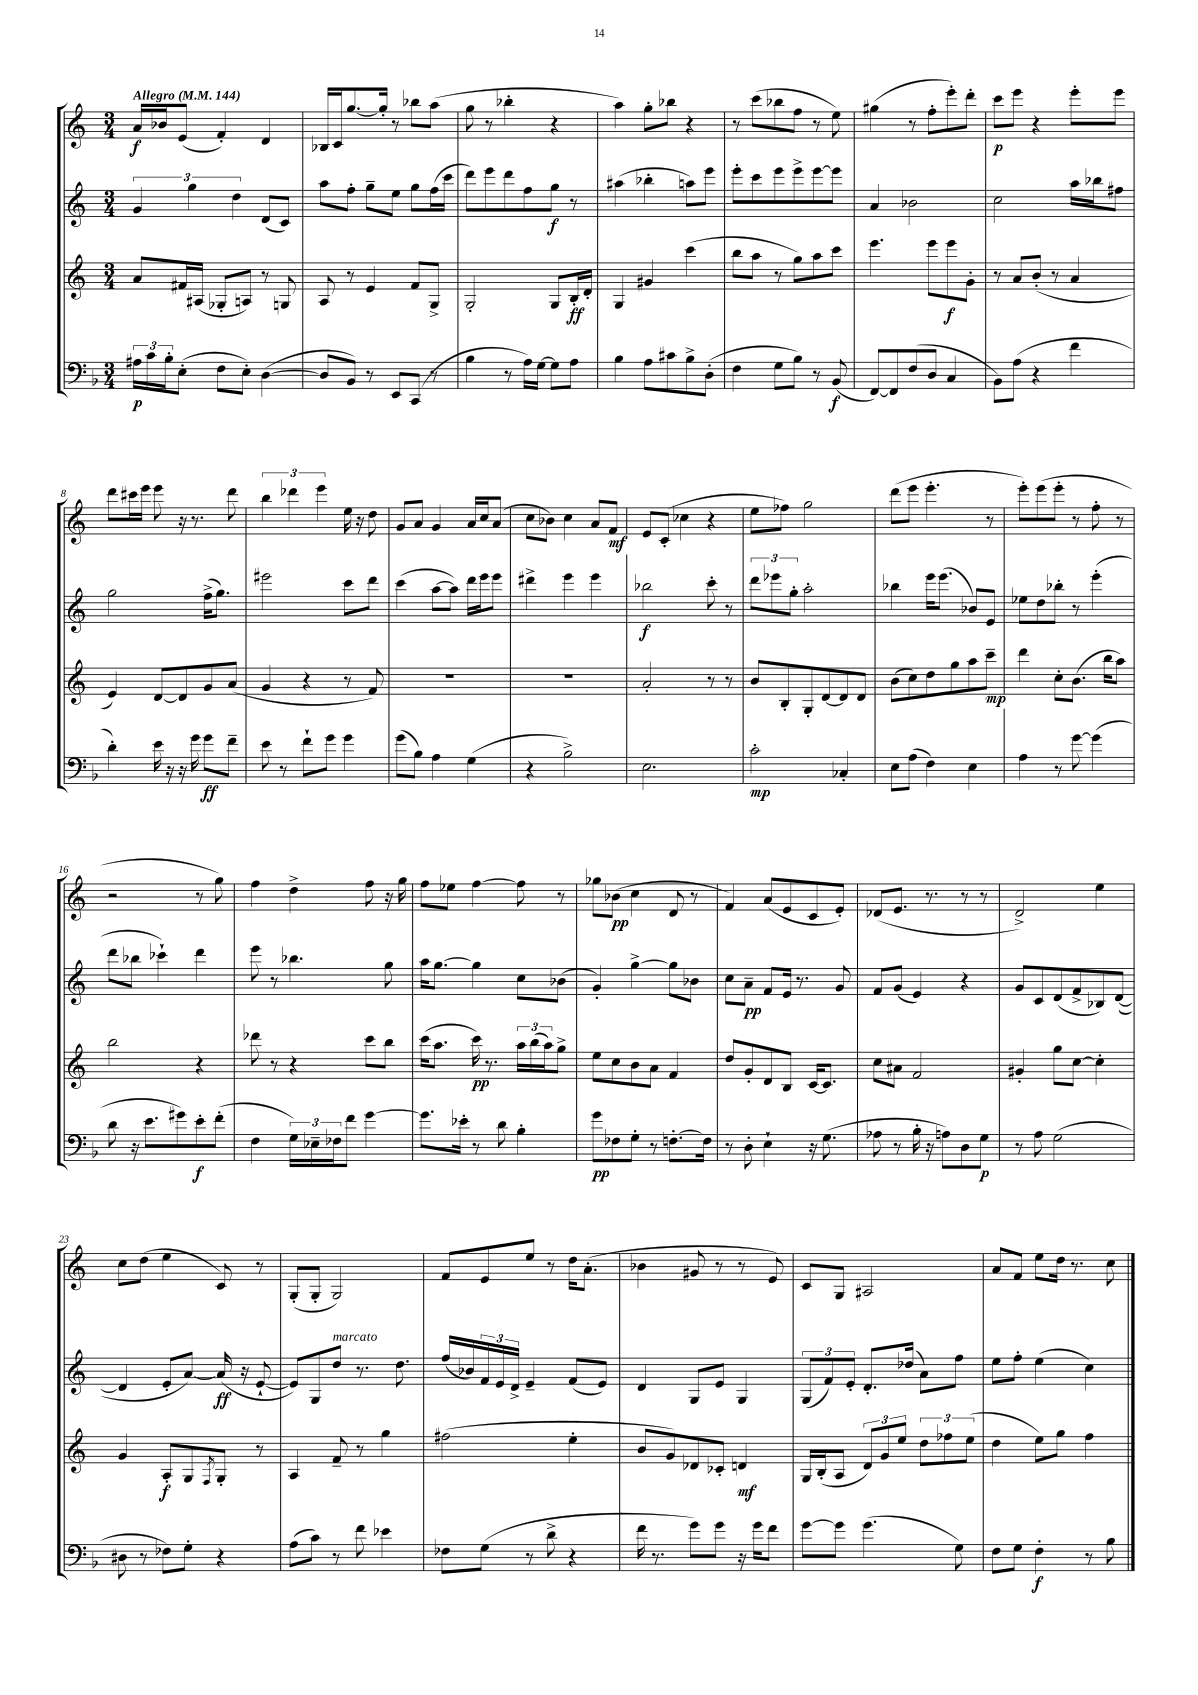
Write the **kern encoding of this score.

**kern	**dynam	**kern	**dynam	**kern	**dynam	**kern	**dynam
*part4	*part4	*part3	*part3	*part2	*part2	*part1	*part1
*staff4	*staff4	*staff3	*staff3	*staff2	*staff2	*staff1	*staff1
*clefF4	*	*clefG2	*	*clefG2	*	*clefG2	*
*k[b-]	*	*k[]	*	*k[]	*	*k[]	*
*M3/4	*	*M3/4	*	*M3/4	*	*M3/4	*
*MM144	*	*MM144	*	*MM144	*	*MM144	*
=1	=1	=1	=1	=1	=1	=1	=1
!	!	!	!	!	!	!LO:TX:a:B:t=Allegro	!
24A#X\LL	p	8a/L	.	6g/	.	16a/LL	f
24c\	.	.	.	.	.	.	.
.	.	.	.	.	.	16b-X/J	.
24B-'\J	.	.	.	.	.	.	.
(8E'\J	.	16f#X/L	.	.	.	(8e/J	.
.	.	.	.	6gg\	.	.	.
.	.	(16A#X/JJ	.	.	.	.	.
8F\L	.	8G-X'/L	.	.	.	4f'/)	.
.	.	.	.	6dd\	.	.	.
8E'\J)	.	8An/J)	.	.	.	.	.
([4D\	.	8r	.	(8d/L	.	4d/	.
.	.	8Gn/	.	8c/J)	.	.	.
=2	=2	=2	=2	=2	=2	=2	=2
8D/L]	.	8A/	.	8aa\L	.	16B-X/LL	.
.	.	.	.	.	.	16c/J	.
8BB-/J)	.	8r	.	8ff'\J	.	[8.gg/	.
8r	.	4e/	.	8gg~\L	.	.	.
.	.	.	.	.	.	16gg'/Jk]	.
8EE/L	.	.	.	8ee\J	.	8r	.
(8CC/J	.	8f/L	.	8gg\L	.	8bb-X\L	.
8r	.	8G^/J	.	(16ff\L	.	(8aa\J	.
.	.	.	.	16ccc\JJ	.	.	.
=3	=3	=3	=3	=3	=3	=3	=3
4B-\	.	2G'/	.	8ddd\L)	.	8gg\	.
.	.	.	.	8eee\	.	8r	.
8r	.	.	.	8ddd\	.	4bb-X'\	.
16A\LL)	.	.	.	8ff\	.	.	.
[16G\JJ	.	.	.	.	.	.	.
8G\L]	.	8G/L	.	8gg\J	f	4r	.
8A\J	.	16B'/L	ff	8r	.	.	.
.	.	16d'/JJ	.	.	.	.	.
=4	=4	=4	=4	=4	=4	=4	=4
4B-\	.	4G/	.	(4aa#X\	.	4aa\)	.
8A\L	.	4g#X/	.	4bb-X'\	.	8gg'\L	.
8c#X\	.	.	.	.	.	8bb-X\J	.
8B-^\	.	(4ccc\	.	8aan\L)	.	4r	.
(8D'\J	.	.	.	8eee\J	.	.	.
=5	=5	=5	=5	=5	=5	=5	=5
4F\	.	8bb\L	.	8eee'\L	.	8r	.
.	.	8aa\J	.	8ccc\	.	(8ccc\L	.
8G\L	.	8r	.	8eee\	.	8bb-X\	.
8B-\J)	.	8gg\L)	.	8eee^\	.	8ff\J	.
8r	.	8aa\	.	[8eee\	.	8r	.
(8BB-/	f	8ccc\J	.	8eee\J]	.	8ee\)	.
=6	=6	=6	=6	=6	=6	=6	=6
[8FF/L)	.	4.eee\	.	4a/	.	(4gg#X\	.
8FF/]	.	.	.	.	.	.	.
(8F/	.	.	.	2b-X\	.	8r	.
8D/J	.	8eee\L	.	.	.	8ff'\L	.
4C/	.	8eee\	f	.	.	8eee'\)	.
.	.	8g'\J	.	.	.	8ddd'\J	.
=7	=7	=7	=7	=7	=7	=7	=7
8BB-\L)	.	8r	.	2cc\	.	8ccc\L	p
(8A\J	.	8a/L	.	.	.	8eee\J	.
4r	.	(8b'/J	.	.	.	4r	.
.	.	8r	.	.	.	.	.
4f\	.	4a/	.	16aa\LL	.	8eee'\L	.
.	.	.	.	16bb-X\J	.	.	.
.	.	.	.	8ff#X\J	.	8eee\J	.
!!LO:LB:g=z
=8	=8	=8	=8	=8	=8	=8	=8
4d'\)	.	4e/)	.	2gg\	.	8ddd\L	.
.	.	.	.	.	.	16ccc#X\L	.
.	.	.	.	.	.	16eee\JJ	.
16e\	.	[8d/L	.	.	.	8eee\	.
16r	.	.	.	.	.	.	.
16r	.	8d/]	.	.	.	16r	.
16g\	.	.	.	.	.	8.r	.
8g\L	ff	8g/	.	(16ff^\KL	.	.	.
.	.	.	.	8.gg\J)	.	.	.
8f~\J	.	(8a/J	.	.	.	8ddd\	.
=9	=9	=9	=9	=9	=9	=9	=9
8e\	.	4g/	.	2eee#X\	.	6bb\	.
8r	.	.	.	.	.	.	.
.	.	.	.	.	.	6ddd-X\	.
8f`\L	.	4r	.	.	.	.	.
.	.	.	.	.	.	6eee\	.
8g\J	.	.	.	.	.	.	.
4g\	.	8r	.	8ccc\L	.	16ee\	.
.	.	.	.	.	.	16r	.
.	.	8f/)	.	8ddd\J	.	8dd\	.
=10	=10	=10	=10	=10	=10	=10	=10
(8g\L	.	2.r	.	(4ccc\	.	8g/L	.
8B-\J)	.	.	.	.	.	8a/J	.
4A\	.	.	.	[8aa\L	.	4g/	.
.	.	.	.	8aa\J])	.	.	.
(4G\	.	.	.	16ddd\LL	.	16a/LL	.
.	.	.	.	16eee\J	.	16cc/J	.
.	.	.	.	8eee\J	.	(8a/J	.
=11	=11	=11	=11	=11	=11	=11	=11
4r	.	2.r	.	4ddd#X^\	.	8cc\L	.
.	.	.	.	.	.	8b-X\J)	.
2B-^\)	.	.	.	4eee\	.	4cc\	.
.	.	.	.	4eee\	.	8a/L	.
.	.	.	.	.	.	8f/J	mf
=12	=12	=12	=12	=12	=12	=12	=12
2.E\	.	2a'/	.	2bb-X\	f	8e/L	.
.	.	.	.	.	.	(8c'/J	.
.	.	.	.	.	.	4cc-X\	.
.	.	8r	.	8ccc'\	.	4r	.
.	.	8r	.	8r	.	.	.
=13	=13	=13	=13	=13	=13	=13	=13
2c'\	mp	8b/L	.	12ddd\L	.	8ee\L	.
.	.	.	.	12eee-X\	.	.	.
.	.	8B'/	.	.	.	8ff-X\J)	.
.	.	.	.	12gg'\J	.	.	.
.	.	8G'/	.	2aa'\	.	2gg\	.
.	.	[8d/	.	.	.	.	.
4C-X'/	.	8d/]	.	.	.	.	.
.	.	8d/J	.	.	.	.	.
=14	=14	=14	=14	=14	=14	=14	=14
8E\L	.	(8b\L	.	4bb-X\	.	(8ddd\L	.
(8A\J	.	8cc\)	.	.	.	8eee\J	.
4F\)	.	8dd\	.	16eee\KL	.	4.eee'\	.
.	.	.	.	(8.eee\J	.	.	.
.	.	8gg\	.	.	.	.	.
4E\	.	8aa\	.	8b-X/L)	.	.	.
.	.	8ccc~\J	mp	8e/J	.	8r	.
=15	=15	=15	=15	=15	=15	=15	=15
4A\	.	4ddd\	.	8ee-X\L	.	8eee'\L)	.
.	.	.	.	8dd\	.	(8eee\	.
8r	.	8cc'\L	.	8bb-X'\J	.	8eee'\J	.
[8g\	.	(8.b\J	.	8r	.	8r	.
(4g\]	.	.	.	(4eee'\	.	8ff'\	.
.	.	16bb\KL	.	.	.	.	.
.	.	8aa\J)	.	.	.	8r	.
!!LO:LB:g=z
=16	=16	=16	=16	=16	=16	=16	=16
8d\	.	2bb\	.	8ddd\L	.	2r	.
16r	.	.	.	8bb-X\J	.	.	.
8.e\L	.	.	.	.	.	.	.
.	.	.	.	4ccc-X`\)	.	.	.
8g#X\)	.	.	.	.	.	.	.
8e'\	f	4r	.	4ddd\	.	8r	.
(8f'\J	.	.	.	.	.	8gg\)	.
=17	=17	=17	=17	=17	=17	=17	=17
4F\	.	8ddd-X\	.	8eee\	.	4ff\	.
.	.	8r	.	8r	.	.	.
24G\LL)	.	4r	.	4.bb-X\	.	4dd^\	.
24E-X~\	.	.	.	.	.	.	.
24F-X\J	.	.	.	.	.	.	.
8f\J	.	.	.	.	.	.	.
[4g\	.	8ccc\L	.	.	.	8ff\	.
.	.	8bb\J	.	8gg\	.	16r	.
.	.	.	.	.	.	16gg\	.
=18	=18	=18	=18	=18	=18	=18	=18
8.g\L]	.	(16ccc\KL	.	16aa\KL	.	8ff\L	.
.	.	8.aa\J	.	[8.gg\J	.	.	.
.	.	.	.	.	.	8ee-X\J	.
16e-X'\Jk	.	.	.	.	.	.	.
8r	.	16ccc\)	pp	4gg\]	.	[4ff\	.
.	.	8.r	.	.	.	.	.
8d\	.	.	.	.	.	.	.
4B-'\	.	24aa\LL	.	8cc\L	.	8ff\]	.
.	.	(24bb\	.	.	.	.	.
.	.	24aa\J)	.	.	.	.	.
.	.	8gg^\J	.	(8b-X\J	.	8r	.
=19	=19	=19	=19	=19	=19	=19	=19
8g\L	pp	8ee\L	.	4g'/)	.	8gg-X\L	.
8F-X\	.	8cc\	.	.	.	(8b-X\J	pp
8G'\J	.	8b\	.	[4gg^\	.	4cc\	.
8r	.	8a\J	.	.	.	.	.
[8.Fn'\L	.	4f/	.	8gg\L]	.	8d/	.
.	.	.	.	8b-X\J	.	8r	.
16F\Jk]	.	.	.	.	.	.	.
=20	=20	=20	=20	=20	=20	=20	=20
8r	.	8dd/L	.	8cc\L	.	4f/)	.
8D'\	.	8g'/	.	8a~\J	pp	.	.
4E`\	.	8d/	.	8f/L	.	(8a/L	.
.	.	8B/J	.	16e/Jk	.	8e/	.
.	.	.	.	8.r	.	.	.
16r	.	[16c/KL	.	.	.	8c/	.
(8.G\	.	8.c/J]	.	.	.	.	.
.	.	.	.	8g/	.	8e'/J)	.
=21	=21	=21	=21	=21	=21	=21	=21
8A-X\	.	8cc\L	.	8f/L	.	(8d-X/L	.
8r	.	8a#X\J	.	(8g/J	.	8.e/J	.
16B-'\	.	2f/	.	4e/)	.	.	.
16r	.	.	.	.	.	8.r	.
8An\L)	.	.	.	.	.	.	.
8D\	.	.	.	4r	.	8r	.
8G\J	p	.	.	.	.	8r	.
=22	=22	=22	=22	=22	=22	=22	=22
8r	.	4g#X'/	.	8g/L	.	2d^/)	.
8A\	.	.	.	8c/	.	.	.
(2G\	.	8gg\L	.	(8d/	.	.	.
.	.	[8cc\J	.	8f^/	.	.	.
.	.	4cc'\]	.	8B-X/)	.	4ee\	.
.	.	.	.	([8d/J	.	.	.
!!LO:LB:g=z
=23	=23	=23	=23	=23	=23	=23	=23
8D#X\	.	4g/	.	4d/]	.	8cc\L	.
8r	.	.	.	.	.	(8dd\J	.
8F-X\L)	.	8A'/L	f	8e'/L	.	4ee\	.
8G'\J	.	8G/	.	[8a/J)	.	.	.
.	.	8qF/	.	.	.	.	.
4r	.	8G'/J	.	(16a/]	ff	8c/)	.
.	.	.	.	16r	.	.	.
.	.	8r	.	[8e`/	.	8r	.
=24	=24	=24	=24	=24	=24	=24	=24
(8A\L	.	4A/	.	8e/L])	.	(8G'/L	.
8c\J)	.	.	.	8G/	.	8G'/J	.
!	!	!	!	!LO:TX:a:i:t=marcato	!	!	!
8r	.	8f~/	.	8dd/J	.	2G/)	.
8f\	.	8r	.	8.r	.	.	.
4e-X\	.	4gg\	.	.	.	.	.
.	.	.	.	8.dd\	.	.	.
=25	=25	=25	=25	=25	=25	=25	=25
8F-X\L	.	(2ff#X\	.	(16ff/LL	.	8f/L	.
.	.	.	.	16b-X/)	.	.	.
(8G\J	.	.	.	24f/	.	8e/	.
.	.	.	.	24e/	.	.	.
.	.	.	.	24d^/JJ	.	.	.
8r	.	.	.	4e~/	.	8ee/J	.
8d^\	.	.	.	.	.	8r	.
4r	.	4ee'\	.	(8f/L	.	16dd\KL	.
.	.	.	.	.	.	(8.a'\J	.
.	.	.	.	8e/J)	.	.	.
=26	=26	=26	=26	=26	=26	=26	=26
16f\	.	8b/L	.	4d/	.	4b-X\	.
8.r	.	.	.	.	.	.	.
.	.	8g/)	.	.	.	.	.
8g\L)	.	8d-X/	.	8G/L	.	8g#X/	.
8g\J	.	8c-X'/J	.	8e/J	.	8r	.
16r	.	4dn/	mf	4G/	.	8r	.
16g\KL	.	.	.	.	.	.	.
8f\J	.	.	.	.	.	8e/)	.
=27	=27	=27	=27	=27	=27	=27	=27
[8g\L	.	16G/LL	.	(12G/L	.	8c/L	.
.	.	(16B'/J	.	.	.	.	.
.	.	.	.	12f/)	.	.	.
8g\J]	.	8A/J	.	.	.	8G/J	.
.	.	.	.	12e'/J	.	.	.
(4.g\	.	12d/L)	.	8.d'/L	.	2A#X/	.
.	.	12g/	.	.	.	.	.
.	.	12ee/J	.	.	.	.	.
.	.	.	.	(16dd-X/Jk	.	.	.
.	.	12dd\L	.	8a\L)	.	.	.
.	.	12ff-X\	.	.	.	.	.
8G\)	.	.	.	8ff\J	.	.	.
.	.	(12ee\J	.	.	.	.	.
=28	=28	=28	=28	=28	=28	=28	=28
8F\L	.	4dd\	.	8ee\L	.	8a/L	.
8G\J	.	.	.	8ff'\J	.	8f/J	.
4F'\	f	8ee\L)	.	(4ee\	.	8ee\L	.
.	.	8gg\J	.	.	.	16dd\Jk	.
.	.	.	.	.	.	8.r	.
8r	.	4ff\	.	4cc\)	.	.	.
8B-\	.	.	.	.	.	8cc\	.
==	==	==	==	==	==	==	==
*-	*-	*-	*-	*-	*-	*-	*-
